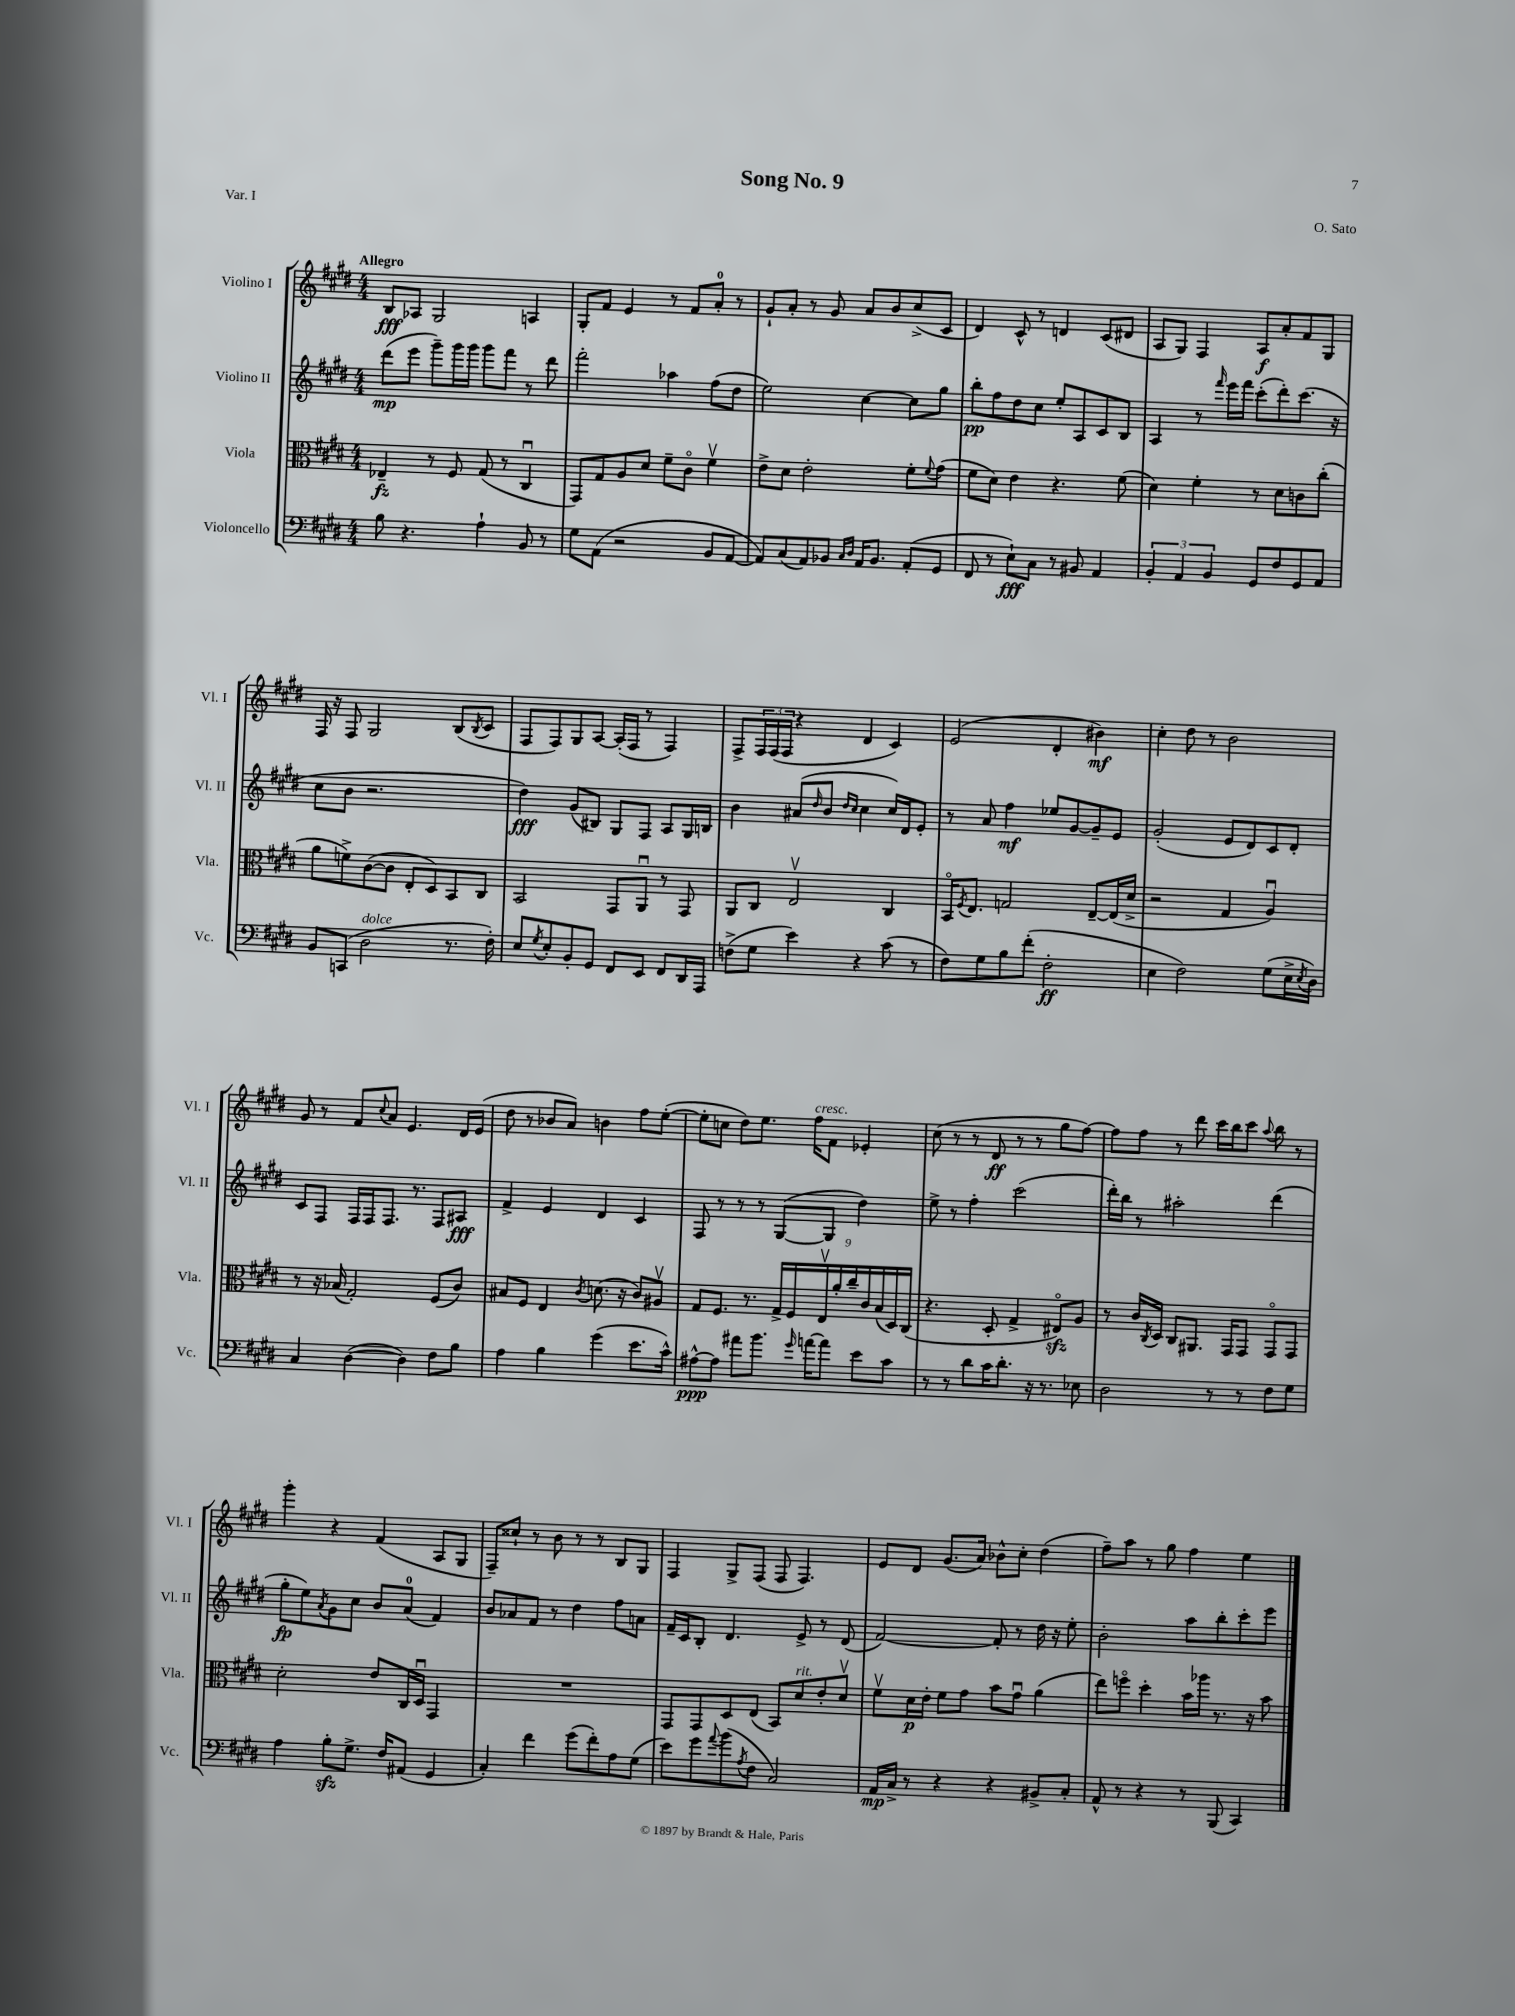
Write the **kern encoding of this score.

**kern	**dynam	**kern	**dynam	**kern	**dynam	**kern	**dynam
*part4	*part4	*part3	*part3	*part2	*part2	*part1	*part1
*staff4	*staff4	*staff3	*staff3	*staff2	*staff2	*staff1	*staff1
*I"Violoncello	*	*I"Viola	*	*I"Violino II	*	*I"Violino I	*
*I'Vc.	*	*I'Vla.	*	*I'Vl. II	*	*I'Vl. I	*
*clefF4	*	*clefC3	*	*clefG2	*	*clefG2	*
*k[f#c#g#d#]	*	*k[f#c#g#d#]	*	*k[f#c#g#d#]	*	*k[f#c#g#d#]	*
*M4/4	*	*M4/4	*	*M4/4	*	*M4/4	*
=1	=1	=1	=1	=1	=1	=1	=1
!	!	!	!	!	!	!LO:TX:a:B:t=Allegro	!
8B\	.	4E-X~/	fz	(8ddd#\L	mp	8B/L	fff
4.r	.	.	.	8eee\J	.	8A-X/J	.
.	.	8r	.	8ggg#~\L)	.	2G#/	.
.	.	8F#/	.	16ggg#\L	.	.	.
.	.	.	.	16ggg#\JJ	.	.	.
4A`\	.	(8G#/	.	8ggg#\L	.	.	.
.	.	8r	.	8fff#\J	.	.	.
8BB/	.	4C#u/	.	8r	.	4An/	.
8r	.	.	.	8ddd#\	.	.	.
=2	=2	=2	=2	=2	=2	=2	=2
8G#\L	.	8GG#/L)	.	2fff#'\	.	8G#'/L	.
(8AA\J	.	8G#/	.	.	.	8f#/J	.
2r	.	8A/	.	.	.	4e/	.
.	.	8d#/J	.	.	.	.	.
.	.	8f#~\L	.	4aa-X\	.	8r	.
.	.	8c#\J	.	.	.	8f#/L	.
8BB/L	.	4f#v\	.	(8ff#\L	.	8a'/J	.
[8AA/J	.	.	.	8dd#\J	.	8r	.
=3	=3	=3	=3	=3	=3	=3	=3
8AA/L])	.	8e^\L	.	2ee\)	.	8g#`/L	.
(8C#/	.	8d#\J	.	.	.	8a'/J	.
8AA/)	.	2e'\	.	.	.	8r	.
8BB-X/J	.	.	.	.	.	8g#/	.
16qqC#/LL	.	.	.	.	.	.	.
16qqD#/JJ	.	.	.	.	.	.	.
16AA/KL	.	.	.	[4cc#\	.	8a/L	.
8.BB-/J	.	.	.	.	.	.	.
.	.	.	.	.	.	8b/	.
(8AA'/L	.	8f#'\L	.	8cc#\L]	.	(8cc#^/	.
.	.	8qqf#/	.	.	.	.	.
8GG#/J	.	(8g#\J	.	8gg#\J	.	8c#/J	.
=4	=4	=4	=4	=4	=4	=4	=4
8FF#/	.	8f#\L	.	8bb'\L	pp	4d#/)	.
8r	.	8d#\J)	.	8ff#\	.	.	.
8E`\L)	fff	4e\	.	8dd#\	.	8c#^^/	.
8C#\J	.	.	.	8cc#\J	.	8r	.
8r	.	4.r	.	8ee'/L	.	4dn/	.
8BB#X/	.	.	.	8A/	.	.	.
4AA/	.	.	.	8c#/	.	(8c#/L	.
.	.	(8f#\	.	8B/J	.	8d#X/J	.
=5	=5	=5	=5	=5	=5	=5	=5
6BB'/	.	4d#\)	.	4A/	.	8A/L	.
.	.	.	.	.	.	8G#/J)	.
6AA/	.	.	.	.	.	.	.
.	.	4f#'\	.	8r	.	4F#/	.
6BB/	.	.	.	.	.	.	.
.	.	.	.	16qqfff#/	.	.	.
.	.	.	.	16eee\LL	.	.	.
.	.	.	.	16fff#\JJ	.	.	.
8GG#/L	.	8r	.	(8ccc#'\L	.	8A/L	f
8F#/	.	8d#\L	.	8ddd#'\)	.	8a'/	.
8GG#/	.	8cn\	.	(8.ccc#\J	.	8f#/	.
8AA/J	.	(8cc#'\J	.	.	.	8G#/J	.
.	.	.	.	16r	.	.	.
!!LO:LB:g=z
=6	=6	=6	=6	=6	=6	=6	=6
8BB/L	.	8a\L	.	8cc#\L	.	16F#/	.
.	.	.	.	.	.	16r	.
(8CCn/J	.	8fn^\)	.	8b\J	.	8F#/	.
!LO:TX:a:i:t=dolce	!	!	!	!	!	!	!
2D#\	.	([8c#\	.	2.r	.	2G#/	.
.	.	8c#\J]	.	.	.	.	.
.	.	8E'/L	.	.	.	.	.
.	.	8D#/)	.	.	.	.	.
8.r	.	8BB/	.	.	.	(8B/L	.
.	.	.	.	.	.	8qB/	.
.	.	8C#/J	.	.	.	8c#/J	.
16F#'\)	.	.	.	.	.	.	.
=7	=7	=7	=7	=7	=7	=7	=7
8E/L	.	2BB/	.	4dd#\)	fff	8F#/L	.
8qG#/	.	.	.	.	.	.	.
8E'/	.	.	.	.	.	8F#/)	.
8BB'/	.	.	.	(8g#/L	.	8G#/	.
8GG#/J	.	.	.	8B#X/J)	.	[8A/J	.
8FF#/L	.	8GG#/L	.	8G#/L	.	(16A'/LL]	.
.	.	.	.	.	.	16F#/JJ	.
8EE/J	.	8AAu/J	.	8F#/J	.	8r	.
8FF#/L	.	8r	.	8A/L	.	4F#/)	.
16DD#/L	.	8GG#/	.	16G#/L	.	.	.
16AAA/JJ	.	.	.	16Bn/JJ	.	.	.
=8	=8	=8	=8	=8	=8	=8	=8
(8Fn^\L	.	8AA/L	.	4b\	.	8F#^/L	.
8G#\J	.	8C#/J	.	.	.	24F#/L	.
.	.	.	.	.	.	(24F#/	.
.	.	.	.	.	.	24F#/JJ	.
4e\)	.	2Ev/	.	(8a#X/L	.	4r	.
.	.	.	.	16qqdd#/	.	.	.
.	.	.	.	8b/J	.	.	.
.	.	.	.	16qqdd#/LL	.	.	.
.	.	.	.	16qqcc#/JJ	.	.	.
4r	.	.	.	4cc#\	.	4d#/	.
(8c#\	.	4C#/	.	16cc#/LL)	.	4c#/)	.
.	.	.	.	16d#/J	.	.	.
8r	.	.	.	8e'/J	.	.	.
=9	=9	=9	=9	=9	=9	=9	=9
8F#\L)	.	16BB/KL	.	8r	.	(2e/	.
.	.	8qF#/	.	.	.	.	.
.	.	8.E/J	.	.	.	.	.
8G#\	.	.	.	8a/	.	.	.
8B\	.	2Gn/	.	4ff#\	mf	.	.
(8f#'\J	.	.	.	.	.	.	.
2F#'\	ff	.	.	8ee-X/L	.	4d#'/	.
.	.	.	.	[8g#/	.	.	.
.	.	[8E~/L	.	8g#~/]	.	4b#X\)	mf
.	.	(16E/L]	.	8e/J	.	.	.
.	.	16d#^/JJ	.	.	.	.	.
=10	=10	=10	=10	=10	=10	=10	=10
4E\	.	2r	.	(2g#'/	.	4cc#'\	.
2F#\)	.	.	.	.	.	8dd#\	.
.	.	.	.	.	.	8r	.
.	.	4G#/	.	8e/L	.	2b\	.
.	.	.	.	8d#/)	.	.	.
(8G#\L	.	4Au/)	.	8c#/	.	.	.
16E^\L	.	.	.	8d#'/J	.	.	.
8qE/	.	.	.	.	.	.	.
16D#\JJ)	.	.	.	.	.	.	.
!!LO:LB:g=z
=11	=11	=11	=11	=11	=11	=11	=11
4C#/	.	8r	.	8c#/L	.	8g#/	.
.	.	16r	.	8F#/J	.	8r	.
.	.	(16B-X/	.	.	.	.	.
([4D#\	.	2G#'/)	.	16F#/LL	.	8f#/L	.
.	.	.	.	16F#/J	.	.	.
.	.	.	.	.	.	8qqcc#/	.
.	.	.	.	8.F#/J	.	8a/J	.
4D#\])	.	.	.	.	.	4.e/	.
.	.	.	.	8.r	.	.	.
8F#\L	.	(8F#/L	.	8F#/L	.	.	.
8B\J	.	8c#/J)	.	8A#X/J	fff	16d#/LL	.
.	.	.	.	.	.	(16e/JJ	.
=12	=12	=12	=12	=12	=12	=12	=12
4A\	.	8B#X/L	.	4f#^/	.	8dd#\	.
.	.	8F#/J	.	.	.	8r	.
4B\	.	4E/	.	4e/	.	8b-X/L	.
.	.	.	.	.	.	8a/J)	.
.	.	8qc#/	.	.	.	.	.
(4g#\	.	(8.dn\	.	4d#/	.	4bn\	.
.	.	16r	.	.	.	.	.
8.e\L	.	8c#/L)	.	4c#/	.	8ff#\L	.
.	.	8A#Xv/J	.	.	.	([8ee'\J	.
16c#^^\Jk)	.	.	.	.	.	.	.
=13	=13	=13	=13	=13	=13	=13	=13
[8A#X^^\L	ppp	8G#/L	.	8F#/	.	8ee'\L]	.
8A#\J]	.	8.F#/J	.	8r	.	8ccn\J	.
8a#X\L	.	.	.	8r	.	8dd#\L)	.
.	.	8.r	.	.	.	.	.
8.b\J	.	.	.	8r	.	8.ee\J	.
.	.	18G#^/LL	.	([8G#/L	.	.	.
.	.	18F#/	.	.	.	.	.
16qqg#/	.	.	.	.	.	.	.
!	!	!	!	!	!	!LO:TX:a:i:t=cresc.	!
[16an\KL	.	.	.	.	.	16ff#\KL	.
.	.	18Ev/	.	.	.	.	.
8a\J]	.	.	.	8G#/J]	.	8f#\J	.
.	.	18a'/	.	.	.	.	.
.	.	18cc#~/	.	.	.	.	.
8e\L	.	.	.	4dd#\)	.	4e-X'/	.
.	.	18c#/	.	.	.	.	.
.	.	(18B/	.	.	.	.	.
8c#\J	.	.	.	.	.	.	.
.	.	18D#/)	.	.	.	.	.
.	.	(18C#/JJ	.	.	.	.	.
=14	=14	=14	=14	=14	=14	=14	=14
8r	.	4.r	.	8ee^\	.	(8cc#\	.
8r	.	.	.	8r	.	8r	.
8d#\L	.	.	.	4ff#'\	.	8r	.
16c#\K	.	8D#'/	.	.	.	8d#/	ff
8.d#'\J	.	.	.	.	.	.	.
.	.	4G#^/	.	(2ccc#\	.	8r	.
16r	.	.	.	.	.	8r	.
8.r	.	.	.	.	.	.	.
.	.	8E#Xzz/L)	.	.	.	8gg#\L	.
8E-X\	.	8A/J	.	.	.	[8ff#\J)	.
=15	=15	=15	=15	=15	=15	=15	=15
2D#\	.	8r	.	16ddd#'\LL)	.	8ff#\L]	.
.	.	.	.	16bb\JJ	.	.	.
.	.	16c#/LL	.	8r	.	8ff#\J	.
.	.	8qC#/	.	.	.	.	.
.	.	16D#/JJ	.	.	.	.	.
.	.	8C#/L	.	2aa#X'\	.	8r	.
.	.	8.AA#X/J	.	.	.	8ddd#\	.
8r	.	.	.	.	.	16ccc#\LL	.
.	.	16GG#/KL	.	.	.	16bb\J	.
8r	.	8GG#/J	.	.	.	8ccc#\J	.
.	.	.	.	.	.	8qqaa/	.
8F#\L	.	8GG#/L	.	(4ddd#\	.	8bb\	.
8G#\J	.	8GG#/J	.	.	.	8r	.
!!LO:LB:g=z
=16	=16	=16	=16	=16	=16	=16	=16
4A\	.	2d#'\	.	8gg#'\L	fp	4ggg#'\	.
.	.	.	.	8ee\)	.	.	.
.	.	.	.	8qa/	.	.	.
8Bzz'\L	.	.	.	8g#\	.	4r	.
8.G#^\J	.	.	.	8cc#\J	.	.	.
.	.	8e/L	.	8b/L	.	(4f#/	.
16F#/KL	.	.	.	.	.	.	.
(8AA#X/J	.	16C#/L	.	(8a/J	.	.	.
.	.	16D#u/JJ	.	.	.	.	.
4GG#/	.	4GG#/	.	4f#/)	.	8A/L	.
.	.	.	.	.	.	8G#/J	.
=17	=17	=17	=17	=17	=17	=17	=17
4C#'/)	.	1r	.	8b/L	.	8F#~/L)	.
.	.	.	.	8a-X/	.	8cc##X`/J	.
4f#\	.	.	.	8f#/J	.	8r	.
.	.	.	.	8r	.	8b\	.
(8g#\L	.	.	.	4dd#\	.	8r	.
8f#'\)	.	.	.	.	.	8r	.
8A\	.	.	.	8ff#\L	.	8B/L	.
(8G#\J	.	.	.	8an\J	.	8G#/J	.
=18	=18	=18	=18	=18	=18	=18	=18
8e\L)	.	8GG#/L	.	16f#~/LL	.	4F#/	.
.	.	.	.	16c#/J	.	.	.
8g#\	.	8GG#/	.	8B'/J	.	.	.
8qqa/	.	.	.	.	.	.	.
(8b\	.	8D#/	.	4.d#/	.	8G#^/L	.
8qA/	.	.	.	.	.	.	.
8F#\J	.	(8E/J	.	.	.	(8F#/J	.
2C#/)	.	8BB/L)	.	.	.	8F#/	.
!	!	!LO:TX:a:i:t=rit.	!	!	!	!	!
.	.	8d#/	.	8e^/	.	4.F#/)	.
.	.	8e'/	.	8r	.	.	.
.	.	8d#v/J	.	(8d#/	.	.	.
=19	=19	=19	=19	=19	=19	=19	=19
16AA/LL	mp	8f#v\L	.	[2f#/)	.	8e/L	.
16C#^/JJ	.	.	.	.	.	.	.
8r	.	16d#\L	p	.	.	8d#/J	.
.	.	16e'\JJ	.	.	.	.	.
4r	.	8f#\L	.	.	.	(8.g#/L	.
.	.	8g#\J	.	.	.	.	.
.	.	.	.	.	.	16a/Jk)	.
4r	.	8b\L	.	8f#'/]	.	8b-X^^\L	.
.	.	8g#u\J	.	8r	.	8cc#'\J	.
8BB#X^/L	.	(4a\	.	16dd#\	.	(4dd#\	.
.	.	.	.	16r	.	.	.
8C#'/J	.	.	.	8ee'\	.	.	.
=20	=20	=20	=20	=20	=20	=20	=20
8AA^^/	.	8ee\L)	.	2b'\	.	8ff#~\L)	.
8r	.	8ffn\J	.	.	.	8aa\J	.
4r	.	4dd#'\	.	.	.	8r	.
.	.	.	.	.	.	8gg#\	.
8r	.	16b\LL	.	8aa\L	.	4ff#\	.
.	.	16aa-X\JJ	.	.	.	.	.
(8BBB/	.	8.r	.	8bb'\	.	.	.
4CC#/)	.	.	.	8ccc#'\	.	4ee\	.
.	.	16r	.	.	.	.	.
.	.	8b\	.	8eee\J	.	.	.
==	==	==	==	==	==	==	==
*-	*-	*-	*-	*-	*-	*-	*-
